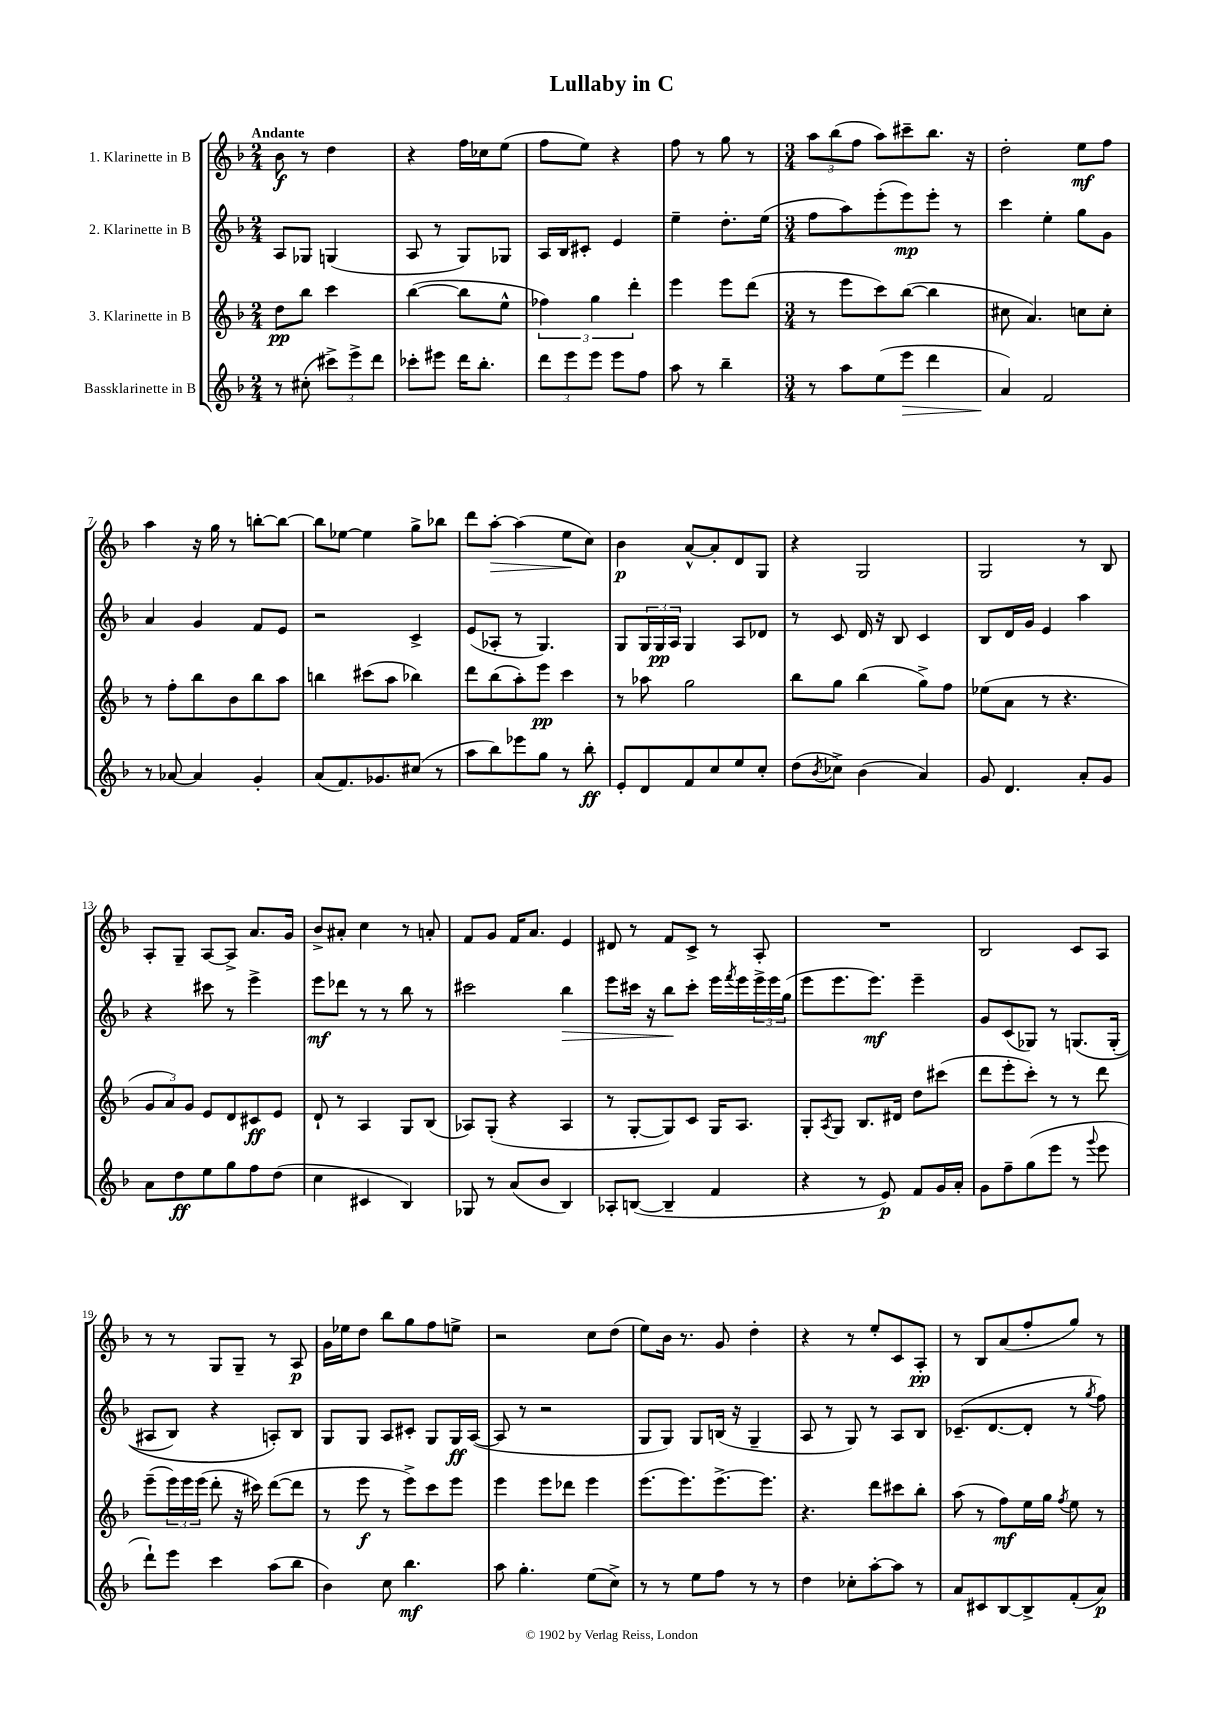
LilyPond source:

\header { title = "Lullaby in C" }
<<
\new StaffGroup <<
\new Staff = "s0" \with { instrumentName = "1. Klarinette in B" } {
    \clef treble \key f \major \numericTimeSignature \time 2/4 \tempo "Andante"
    bes'8\f r8 d''4 |
    r4 f''16 ces''16 e''8( |
    f''8 e''8) r4 |
    f''8 r8 g''8 r8 |
    \numericTimeSignature \time 3/4 \tuplet 3/2 { a''8 bes''8( f''8 } a''8) cis'''8-- bes''8. r16 |
    d''2-. e''8\mf f''8 |
    a''4 r16 g''16 r8 b''8~-. b''8~ |
    b''8 ees''8~ ees''4 g''8-> bes''8 |
    d'''8 a''8~-.\> a''4( e''8\! c''8) |
    bes'4\p a'8~-^ a'8-. d'8 g8 |
    r4 g2 |
    g2 r8 bes8 |
    a8-. g8-- a8~ a8-> a'8. g'16 |
    bes'8-> ais'8-. c''4 r8 a'8-. |
    f'8 g'8 f'16 a'8. e'4 |
    dis'8 r8 f'8 c'8-> r8 a8-. |
    R2. |
    bes2 c'8 a8 |
    r8 r8 g8 g8-- r8 a8\p |
    g'16 ees''16 d''8 bes''8 g''8 f''8 e''8-> |
    r2 c''8 d''8( |
    e''8) bes'16 r8. g'8 d''4-. |
    r4 r8 e''8-. c'8 a8-.\pp |
    r8 bes8 a'8( f''8-. g''8) r8 \bar "|." |
}
\new Staff = "s1" \with { instrumentName = "2. Klarinette in B" } {
    \clef treble \key f \major \numericTimeSignature \time 2/4
    a8 ges8 g4( |
    a8 r8 g8) ges8 |
    a16 bes16 cis'8-. e'4 |
    e''4-- d''8.-. e''16( |
    \numericTimeSignature \time 3/4 f''8 a''8) e'''8-.( e'''8\mp) e'''8-. r8 |
    c'''4 e''4-. g''8 g'8 |
    a'4 g'4 f'8 e'8 |
    r2 c'4-> |
    e'8( aes8-. r8 g4.) |
    g8 \tuplet 3/2 { g16 g16\pp a16 } g4 a8 des'8 |
    r8 c'8 d'16 r16 bes8 c'4 |
    bes8 d'16 g'16 e'4 a''4 |
    r4 cis'''8 r8 e'''4-> |
    e'''8\mf des'''8 r8 r8 bes''8 r8 |
    cis'''2 bes''4\> |
    e'''8 cis'''16 r16 bes''8\! cis'''8-. e'''16 \acciaccatura { f'''8 } e'''16 \tuplet 3/2 { e'''16-> e'''16 g''16( } |
    e'''8 e'''8. e'''8.\mf) e'''4-- |
    g'8 c'8( ges8) r8 g8.\( g16-.( |
    ais8 bes8) r4 a8-.\) bes8 |
    g8 g8 a8 cis'8-. g8 g16\ff a16~( |
    a8 r8 r2 |
    g8 g8) g8 b16( r16 g4-- |
    a8 r8 g8) r8 a8 bes8 |
    ces'8.--( d'8.~ d'8-. r8 \acciaccatura { g''8 } f''8) \bar "|." |
}
\new Staff = "s2" \with { instrumentName = "3. Klarinette in B" } {
    \clef treble \key f \major \numericTimeSignature \time 2/4
    d''8\pp bes''8 c'''4 |
    bes''4~( bes''8 e''8-^ |
    \tuplet 3/2 { fes''4) g''4 d'''4-. } |
    e'''4 e'''8 d'''8( |
    \numericTimeSignature \time 3/4 r8 e'''8 c'''8) bes''8~( bes''4 |
    cis''8 a'4.) c''8 c''8-. |
    r8 f''8-. bes''8 bes'8 bes''8 a''8 |
    b''4 cis'''8( a''8 bes''4) |
    d'''8 bes''8( a''8-.) e'''8\pp c'''4 |
    r8 aes''8 g''2 |
    bes''8 g''8 bes''4( g''8->) f''8 |
    ees''8( a'8 r8 r4. |
    \tuplet 3/2 { g'8 a'8) g'8 } e'8 d'8 cis'8\ff e'8 |
    d'8-! r8 a4 g8 bes8( |
    aes8) g8-.( r4 aes4 |
    r8 g8~-. g8) c'8 g16 a8. |
    g8-. \acciaccatura { a8 } g8 bes8. dis'16 d''8 cis'''8( |
    d'''8 e'''8-. c'''8-.) r8 r8 d'''8 |
    e'''8--( \tuplet 3/2 { e'''16) e'''16 e'''16( } d'''8-. r16 cis'''16) d'''8~( d'''8 |
    r8 e'''8\f r8 e'''8->) c'''8 e'''8 |
    e'''4 e'''8 des'''8 e'''4 |
    e'''8.( e'''8.) e'''8.~-> e'''8. |
    r4. d'''8 cis'''8 bes''8-. |
    a''8( r8 f''8\mf) e''16 g''16 \acciaccatura { f''8 } e''8 r8 \bar "|." |
}
\new Staff = "s3" \with { instrumentName = "Bassklarinette in B" } {
    \clef treble \key f \major \numericTimeSignature \time 2/4
    r8 cis''8-.( \tuplet 3/2 { cis'''8->) e'''8-> d'''8 } |
    ces'''8-. eis'''8 d'''16 bes''8.-. |
    \tuplet 3/2 { d'''8 e'''8 e'''8 } e'''8 f''8 |
    a''8 r8 bes''4-- |
    \numericTimeSignature \time 3/4 r8 a''8 e''8( e'''8\> d'''4 |
    a'4\!) f'2 |
    r8 aes'8~ aes'4 g'4-. |
    a'8( f'8.) ges'8. cis''8( r8 |
    a''8 bes''8) ees'''8 g''8 r8 bes''8-.\ff |
    e'8-. d'8 f'8 c''8 e''8 c''8-. |
    d''8( \acciaccatura { bes'8 } ces''8->) bes'4( a'4) |
    g'8 d'4. a'8-. g'8 |
    a'8 d''8\ff e''8 g''8 f''8 d''8( |
    c''4 cis'4 bes4) |
    ges8 r8 a'8( bes'8 bes4) |
    aes8-. b8~( b4-- f'4 |
    r4 r8 e'8\p) f'8 g'16 a'16-. |
    g'8 f''8-- g''8( e'''8 r8 \appoggiatura { g'''8 } e'''8 |
    d'''8-!) e'''8 c'''4 a''8( bes''8 |
    bes'4) c''8 bes''4.\mf |
    a''8 g''4.-. e''8( c''8->) |
    r8 r8 e''8 f''8 r8 r8 |
    d''4 ces''8-. a''8~-. a''8 r8 |
    a'8 cis'8 bes8~ bes8-> f'8-.( a'8\p) \bar "|." |
}
>>
>>
